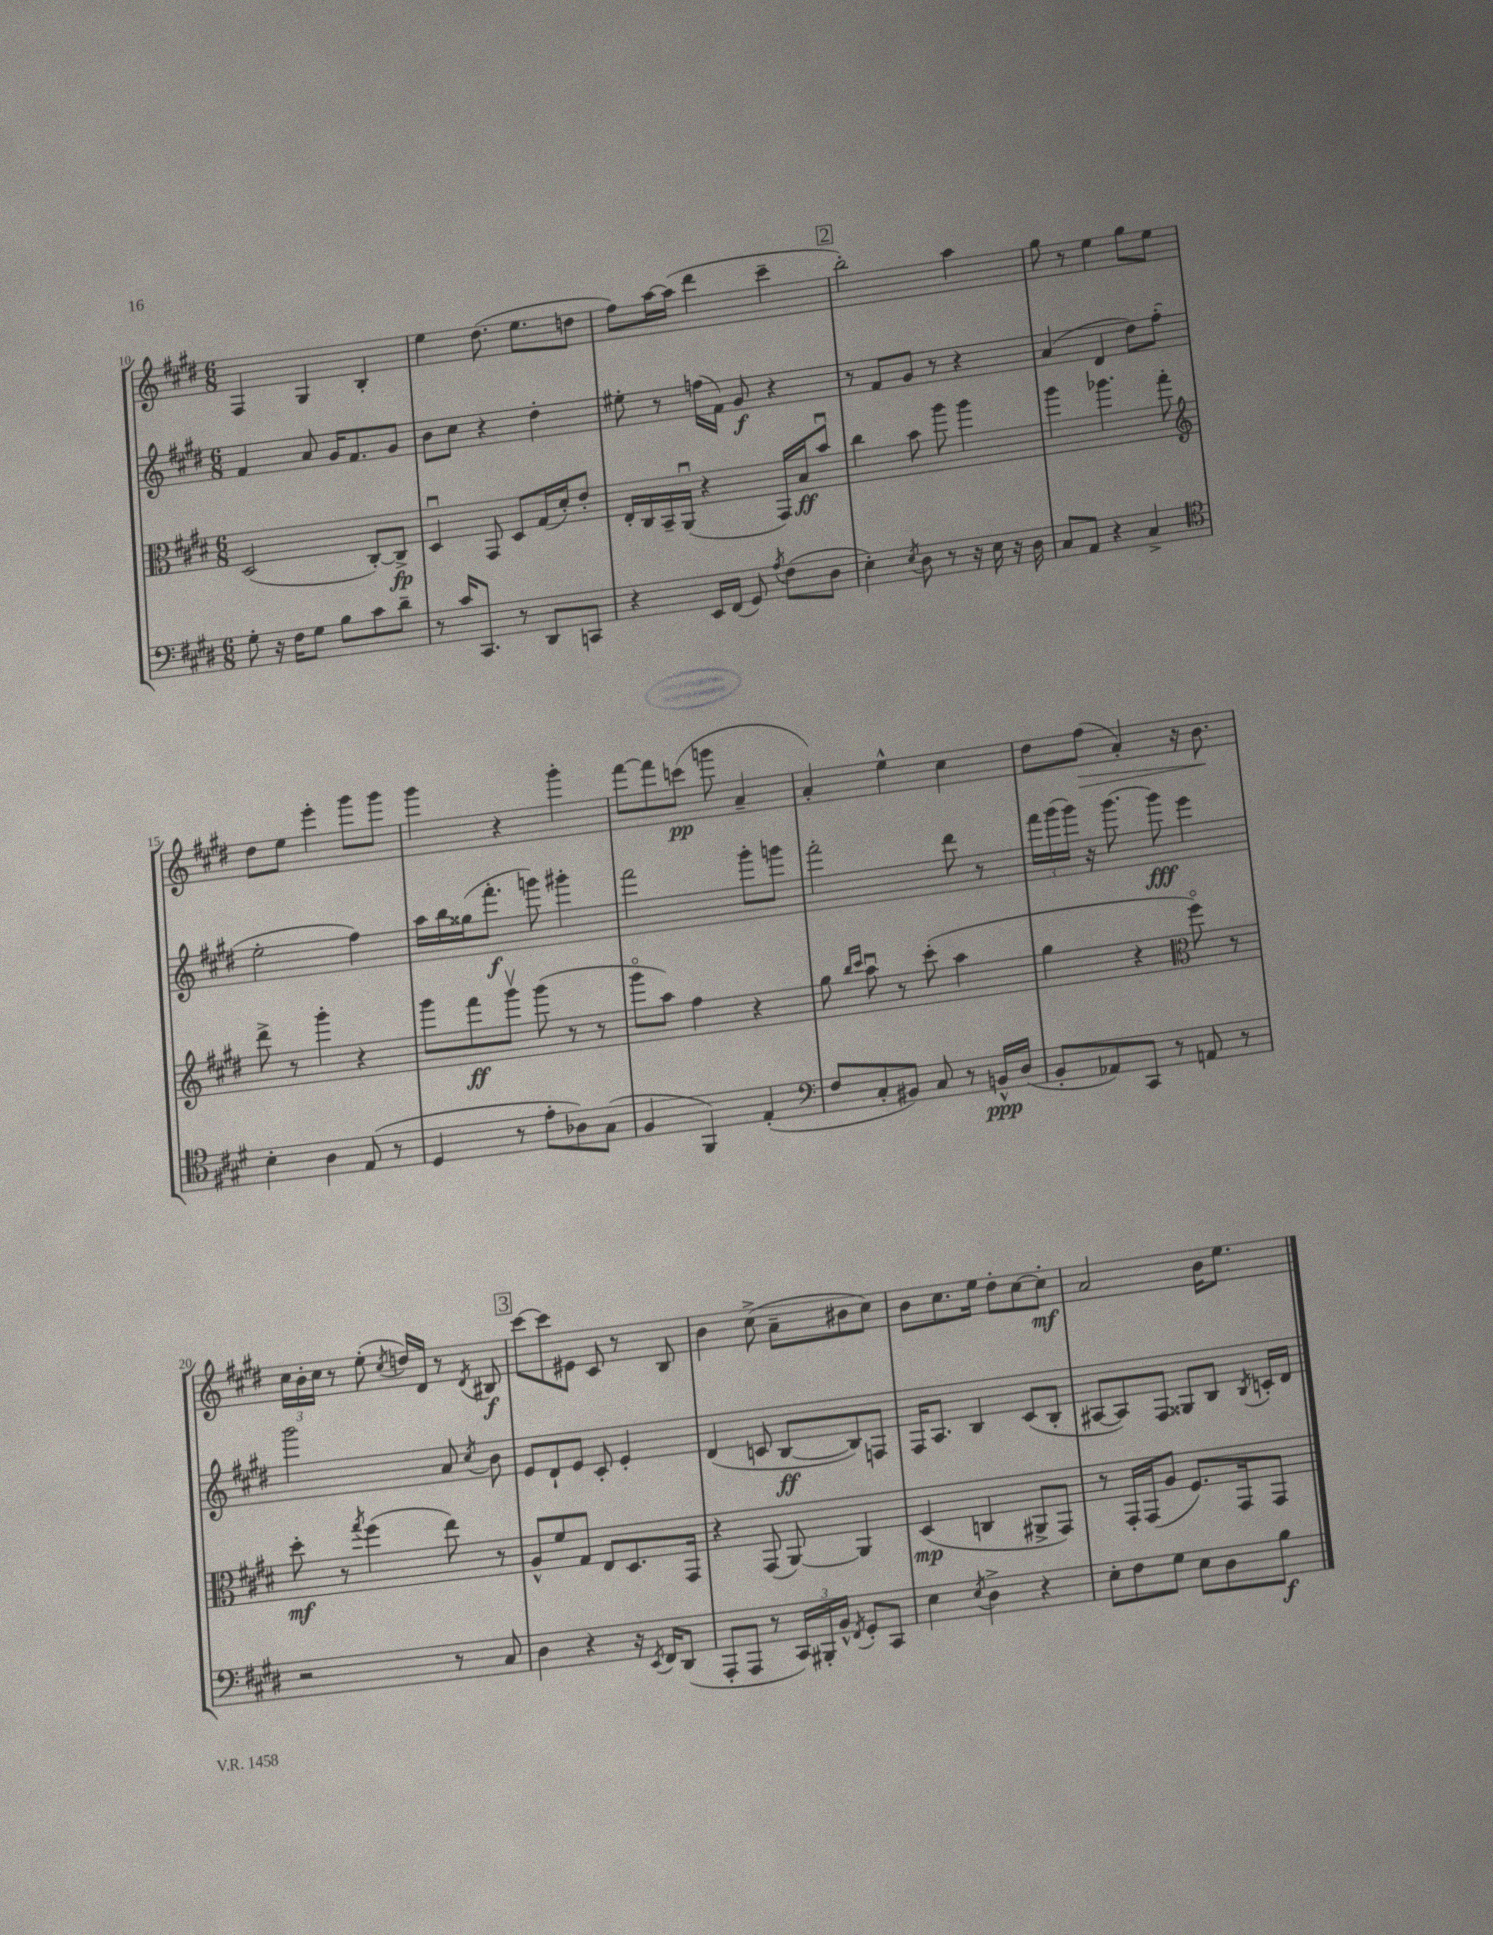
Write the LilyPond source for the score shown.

<<
\new StaffGroup <<
\new Staff = "s0" {
    \clef treble \key e \major \numericTimeSignature \time 6/8
    \autoBeamOff fis4 gis4 b4-. |
    e''4 dis''8.( e''8.[ d''8] |
    fis''8[) a''16~ a''16]( dis'''4 cis'''4-- |
    \mark \markup { \box "2" } b''2-.) a''4 |
    gis''8 r8 e''4 gis''8[ e''8] |
    dis''8[ e''8] e'''4-. gis'''8[ gis'''8] |
    gis'''4 r4 gis'''4-. |
    fis'''8[~ fis'''8 c'''8]\pp( g'''8 a'4-- |
    a'4-.) e''4-^ cis''4 |
    dis''8[ fis''8]\>( a'4-.) r16 b'8.\! |
    \tuplet 3/2 { cis''16[ b'16-. cis''16] } r8 e''8-.( \acciaccatura { cis''8 } d''16[) dis'16] r8 \acciaccatura { dis'8 } bis8\f |
    \mark \markup { \box "3" } cis'''8[~ cis'''8 eis'8] cis'8 r8 b8 |
    b'4 cis''8->( a'8[-- bis'8 cis''8]) |
    b'8[ cis''8. e''16] dis''8[-. cis''8~ cis''8]-.\mf |
    a'2 b'16[ e''8.] \bar "|." |
}
\new Staff = "s1" {
    \clef treble \key e \major \numericTimeSignature \time 6/8
    \autoBeamOff fis'4 a'8 gis'16[ fis'8. gis'8] |
    b'8[ cis''8] r4 dis''4-. |
    eis''8-. r8 f''16[( fis'16]) gis'8\f r4 |
    \mark \markup { \box "2" } r8 fis'8[ gis'8] r8 r4 |
    a'4( dis'4 dis''8[) fis''8]-.( |
    e''2-. fis''4) |
    a''16[ b''16 gisis''16( fis'''8.]-.\f g'''8) gis'''4-. |
    fis'''2 gis'''8[-. g'''8] |
    fis'''2-. dis'''8 r8 |
    \tuplet 3/2 { fis'''16[ gis'''16( gis'''16]) } r16 gis'''8.~ gis'''8\fff e'''4 |
    gis'''2 a'8 \acciaccatura { cis''8 } b'8 |
    \mark \markup { \box "3" } e'8[ dis'8-! e'8] cis'8-. e'4-. |
    dis'4( c'8 b8[~\ff b8) f8] |
    fis16[ a8.] b4 cis'8[( b8]-. |
    ais8[~ ais8) fis8] gisis8[ b8] \acciaccatura { b8 } c'16[-. dis'16] \bar "|." |
}
\new Staff = "s2" {
    \clef alto \key e \major \numericTimeSignature \time 6/8
    \autoBeamOff dis2( cis8[~-.) cis8]->\fp |
    dis4\downbow gis,8 dis8[ gis16( dis'16-.) e'8]-. |
    e16[-. cis16 b,16-- a,16]\downbow( r4 gis,16[) b16\ff b'8]\downbow |
    \mark \markup { \box "2" } cis''4 b'8 a''8 a''4 |
    a''4 aes''4. gis''8-. |
    \clef treble dis'''8-> r8 gis'''4-. r4 |
    gis'''8[ fis'''8\ff gis'''8]\upbow gis'''8( r8 r8 |
    gis'''8[\flageolet a''8]) fis''4 r4 |
    gis''8 \grace { b''16[ cis'''16] } a''8\downbow r8 cis'''8-.( a''4 |
    gis''4 r4 \clef alto fis''8\flageolet) r8 |
    dis''8-.\mf r8 \acciaccatura { gis''8 } fis''4( e''8) r8 |
    \mark \markup { \box "3" } a8[-^ fis'8 gis8] e8[ dis8. gis,16] |
    r4 gis,8( a,8~) a,4 |
    dis4\mp( c4 ais,8[-> gis,8]) |
    r8 gis,16[-. gis,16( a8] fis8.[) gis,16 gis,8] \bar "|." |
}
\new Staff = "s3" {
    \clef bass \key e \major \numericTimeSignature \time 6/8
    \autoBeamOff gis8-. r16 fis16[ gis8] b8[ cis'8 dis'8]-- |
    r8 cis'16[ cis,8.] r8 dis,8[ c,8] |
    r4 e,16[ fis,16]( gis,8) \acciaccatura { a8 } fis8[( dis8] |
    \mark \markup { \box "2" } e4-.) \acciaccatura { e8 } dis8 r8 r16 e16 r16 dis16 |
    cis8[ a,8] r4 cis4-> |
    \clef tenor b4-. a4 e8( r8 |
    dis4 r8 e'8[-. aes8) gis8]( |
    fis4 fis,4) e4-.( |
    \clef bass fis8[ cis8-. bis,8]) cis8 r8 b,16[-^\ppp dis16]( |
    b,8[-. aes,8) cis,8] r8 a,8 r8 |
    r2 r8 cis8 |
    \mark \markup { \box "3" } dis4 r4 r16 \acciaccatura { e,8 } fis,16[ dis,8]( |
    a,,8[-. a,,8] r8 \tuplet 3/2 { cis,16[) bis,,16-. b,16]-^ } \acciaccatura { fis,8 } gis,8[-. cis,8] |
    e4 \acciaccatura { e8 } dis4-> r4 |
    e8[-. fis8 gis8] e8[ dis8 b8]\f \bar "|." |
}
>>
>>
\layout { \context { \Score currentBarNumber = #10 } }
